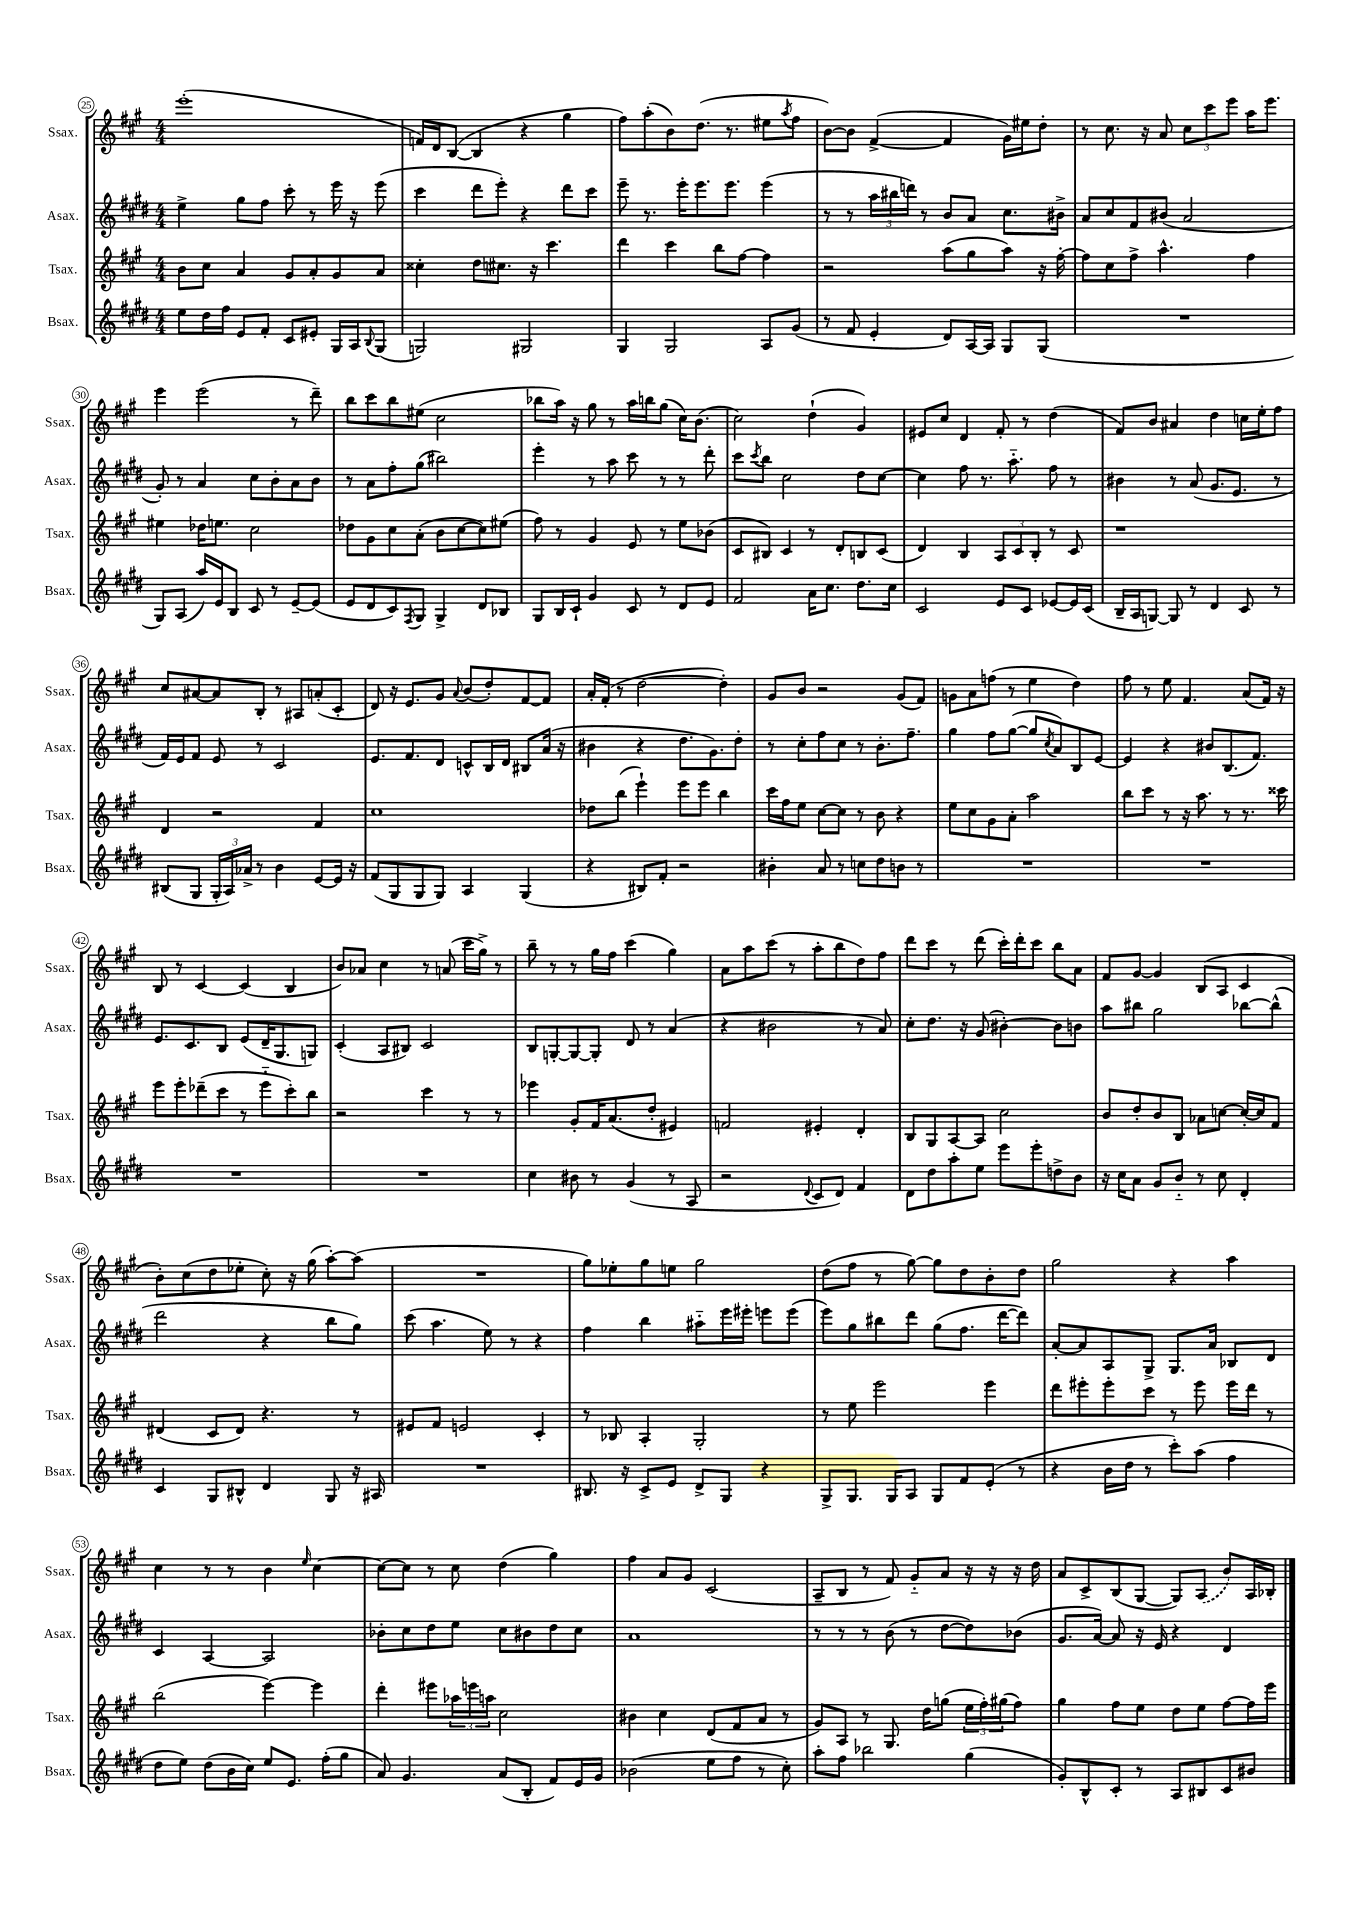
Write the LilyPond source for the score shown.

<<
\new StaffGroup <<
\new Staff = "s0" \with { instrumentName = "Ssax." shortInstrumentName = "Ssax." } {
    \clef treble \key a \major \numericTimeSignature \time 4/4
    e'''1-.( |
    f'16) d'16 b8~( b4 r4 gis''4 |
    fis''8) a''8-.( b'8) d''8.( r8. eis''8 \acciaccatura { a''8 } fis''8 |
    b'8~) b'8 fis'4~->( fis'4 gis'16) eis''16 d''8-. |
    r8 cis''8. r16 a'8 \tuplet 3/2 { cis''8 cis'''8 e'''8 } a''16 e'''8. |
    e'''4 e'''2( r8 d'''8--) |
    b''8 cis'''8 b''8 eis''8( cis''2 |
    bes''8 a''16) r16 gis''8 r8 a''16 b''16 gis''8( cis''16) b'8.( |
    cis''2) d''4-!( gis'4) |
    eis'8 cis''8 d'4 fis'8-. r8 d''4( |
    fis'8) b'8 ais'4 d''4 c''16 e''16-. fis''8 |
    cis''8 ais'8~ ais'8 b8-. r8 ais8 a'8-.( cis'8-. |
    d'8) r16 e'8. gis'8 \appoggiatura { a'8 } b'8( d''8-.) fis'8~ fis'8 |
    a'16-. fis'16-.( r8 d''2~ d''4-.) |
    gis'8 b'8 r2 gis'8( fis'8) |
    g'8 a'8 f''8( r8 e''4 d''4) |
    fis''8 r8 e''8 fis'4. a'8( fis'16) r16 |
    b8 r8 cis'4~ cis'4( b4 |
    b'8) aes'8 cis''4 r8 a'8( cis'''16 gis''16->) r8 |
    b''8-- r8 r8 gis''16 fis''16 cis'''4( gis''4) |
    a'8 a''8 cis'''8( r8 a''8-. b''8 d''8) fis''8 |
    d'''8 cis'''8 r8 d'''8( cis'''16-.) d'''16-. cis'''8 b''8 a'8 |
    fis'8 gis'8~ gis'4 b8( a8 cis'4 |
    b'8-.) cis''8( d''8 ees''8-. cis''8-.) r16 gis''16( a''8~-.) a''8( |
    R1 |
    gis''8) ees''8-. gis''8 e''8 gis''2 |
    d''8( fis''8 r8 gis''8~) gis''8 d''8 b'8-. d''8 |
    gis''2 r4 a''4 |
    cis''4 r8 r8 b'4 \grace { e''16 } cis''4~ |
    cis''8~ cis''8 r8 cis''8 d''4( gis''4) |
    fis''4 a'8 gis'8 cis'2( |
    a8-- b8 r8 fis'8) gis'8-_ a'8 r16 r16 r16 d''16 |
    a'8 cis'8-> b8( gis8~ gis8) \once \slurDashed a8( b'8) a16 bes16-. \bar "|." |
}
\new Staff = "s1" \with { instrumentName = "Asax." shortInstrumentName = "Asax." } {
    \clef treble \key e \major \numericTimeSignature \time 4/4
    e''4-> gis''8 fis''8 cis'''8-. r8 e'''16 r16 e'''8( |
    cis'''4 dis'''8 e'''8-.) r4 dis'''8 cis'''8 |
    e'''8-- r8. e'''16-. e'''8. e'''8. e'''4( |
    r8 r8 \tuplet 3/2 { a''16 bis''16 d'''16) } r8 b'8 a'8 cis''8. bis'16-> |
    a'8 cis''8 fis'8 bis'8( a'2 |
    gis'8-.) r8 a'4 cis''8 b'8-. a'8 b'8 |
    r8 a'8 fis''8-. gis''8( bis''2) |
    e'''4-. r8 a''8 cis'''8 r8 r8 dis'''8-. |
    cis'''8 \acciaccatura { cis'''8 } b''8 cis''2 dis''8 cis''8~ |
    cis''4 fis''8 r8. a''8.-_ fis''8 r8 |
    bis'4 r8 a'8( gis'8. e'8. r8 |
    fis'16) e'16 fis'8 e'8 r8 cis'2 |
    e'8. fis'8. dis'8 c'8-^ b16 dis'16 bis8 a'16( r16 |
    bis'4 r4 dis''8. gis'8.) dis''8-. |
    r8 cis''8-. fis''8 cis''8 r8 b'8.-. fis''8.-- |
    gis''4 fis''8 gis''8~( gis''8 \acciaccatura { cis''8 } a'8) b8 e'8~ |
    e'4 r4 bis'8 b8.( fis'8.) |
    e'8. cis'8. b8 e'8( dis'16-- gis8. g8) |
    cis'4-.( a8 bis8) cis'2 |
    b8 g8~-. g8~ g8-. dis'8 r8 a'4( |
    r4 bis'2 r8 a'8) |
    cis''8-. dis''8. r16 gis'8( bis'4~-.) bis'8 b'8 |
    a''8 bis''8 gis''2 bes''8~ bes''8-^( |
    dis'''2 r4 b''8 gis''8) |
    cis'''8( a''4. e''8) r8 r4 |
    fis''4 b''4 ais''8-_ e'''16 eis'''16-. e'''8 e'''8( |
    e'''8) gis''8 bis''8 dis'''8 gis''8( fis''8. dis'''16~ dis'''8) |
    a'8~-. a'8 a8 gis8-> gis8. a'16 bes8 dis'8 |
    cis'4 a4~ a2 |
    bes'8-. cis''8 dis''8 e''8 cis''8 bis'8 dis''8 cis''8 |
    a'1 |
    r8 r8 r8 b'8( r8 dis''8~ dis''8) bes'8( |
    gis'8. a'16~) a'8 r16 e'16 r4 dis'4 \bar "|." |
}
\new Staff = "s2" \with { instrumentName = "Tsax." shortInstrumentName = "Tsax." } {
    \clef treble \key a \major \numericTimeSignature \time 4/4
    b'8 cis''8 a'4 gis'8 a'8-. gis'8 a'8 |
    cisis''4-. d''8 cis''8. r16 cis'''4. |
    d'''4 cis'''4 b''8 fis''8~ fis''4 |
    r2 a''8( gis''8 a''8) r16 fis''16~-. |
    fis''8 cis''8 fis''8-> a''4.-^ fis''4 |
    eis''4 des''16 e''8. cis''2 |
    des''8 gis'8 cis''8 a'8-.( b'8 cis''8~ cis''8) eis''8( |
    fis''8) r8 gis'4 e'8 r8 e''8 bes'8( |
    cis'8 bis8) cis'4 r8 d'8-. b8 cis'8( |
    d'4) b4 \tuplet 3/2 { a8 cis'8 b8-. } r8 cis'8 |
    r1 |
    d'4 r2 fis'4 |
    cis''1 |
    des''8 b''8( e'''4-!) e'''8 e'''8 b''4 |
    cis'''16 fis''16 e''8 cis''8~ cis''8 r8 b'8 r4 |
    e''8 cis''8 gis'8 a'8-. a''2 |
    b''8 cis'''8 r8 r16 a''8. r8 r8. cisis'''16 |
    e'''8 e'''8-. des'''8--( cis'''8 r8 e'''8-_ cis'''8-.) b''8 |
    r2 cis'''4 r8 r8 |
    ees'''4 gis'8-. fis'16 a'8.( d''8-. eis'4) |
    f'2 eis'4-. d'4-. |
    b8 gis8 a8~ a8 cis''2 |
    b'8 d''8-. b'8 b8 aes'8 c''8~ c''16~-. c''16 fis'8 |
    dis'4( cis'8 dis'8) r4. r8 |
    eis'8 fis'8 e'2 cis'4-. |
    r8 bes8 a4-. gis2-. |
    r8 e''8 e'''2 e'''4 |
    d'''8 eis'''8-. eis'''8-. cis'''8 r8 eis'''8 eis'''16 d'''16 r8 |
    b''2( e'''4~) e'''4 |
    d'''4-. eis'''8 \tuplet 3/2 { aes''16 e'''16 a''16 } cis''2 |
    bis'4 cis''4 d'8( fis'8 a'8 r8 |
    gis'8) a8 r8 gis8. d''16 g''8( \tuplet 3/2 { e''16 fis''16-.) gis''16( } fis''8) |
    gis''4 fis''8 e''8 d''8 e''8 fis''8~ fis''16 e'''16 \bar "|." |
}
\new Staff = "s3" \with { instrumentName = "Bsax." shortInstrumentName = "Bsax." } {
    \clef treble \key e \major \numericTimeSignature \time 4/4
    e''8 dis''16 fis''16 e'8 fis'8-. cis'8 eis'8-. gis16 a16 \appoggiatura { b8 } gis8( |
    g2) gis2 |
    gis4 gis2 a8 gis'8( |
    r8 fis'8 e'4-. dis'8) a16~ a16 gis8 gis8( |
    R1 |
    gis8) a8( a''16) e'16 b8 cis'8 r8 e'8~-- e'8( |
    e'8 dis'8 cis'8) \acciaccatura { fis8 } gis8 gis4-> dis'8 bes8 |
    gis8 b16 cis'16-! gis'4 cis'8 r8 dis'8 e'8 |
    fis'2 a'16 cis''8. dis''8. cis''16 |
    cis'2 e'8 cis'8 ees'8~ ees'16 cis'16( |
    b16-- a16 g8~) g8 r8 dis'4 cis'8 r8 |
    bis8( gis8 \tuplet 3/2 { gis16-. a16) aes'16-> } r8 b'4 e'8~ e'16 r16 |
    fis'8( gis8 gis8 gis8) a4 gis4( |
    r4 bis8) fis'8-. r2 |
    bis'4-. a'8 r8 c''8 dis''8 b'8 r8 |
    R1 |
    R1 |
    R1 |
    R1 |
    cis''4 bis'8 r8 gis'4( r8 a8 |
    r2 \appoggiatura { dis'8 } cis'8 dis'8) fis'4 |
    dis'8 dis''8 a''8-. e''8 e'''8 e'''8-. d''8-> b'8 |
    r16 cis''16 a'8 gis'8 b'8-_ r8 cis''8 dis'4-. |
    cis'4 gis8 bis8-^ dis'4 gis8 r16 ais16 |
    R1 |
    bis8. r16 cis'8-> e'8 dis'8-> gis8 r4 |
    gis8-> gis8. gis16 a8 gis8 fis'8 e'8-.( r8 |
    r4 b'16 dis''16 r8 cis'''8-.) a''8( fis''4 |
    dis''8 e''8) dis''8( b'16 cis''16) e''8 e'8. fis''16-.( gis''8 |
    a'8) gis'4. a'8( b8-. fis'8) e'16 gis'16 |
    bes'2( e''8 fis''8 r8 cis''8-.) |
    a''8-. fis''8 bes''2 gis''4( |
    gis'8-.) b8-^ cis'8-. r8 a8 bis8 cis'8 bis'8 \bar "|." |
}
>>
>>
\layout { \context { \Score currentBarNumber = #25 \override BarNumber.stencil = #(make-stencil-circler 0.1 0.3 ly:text-interface::print) } }
